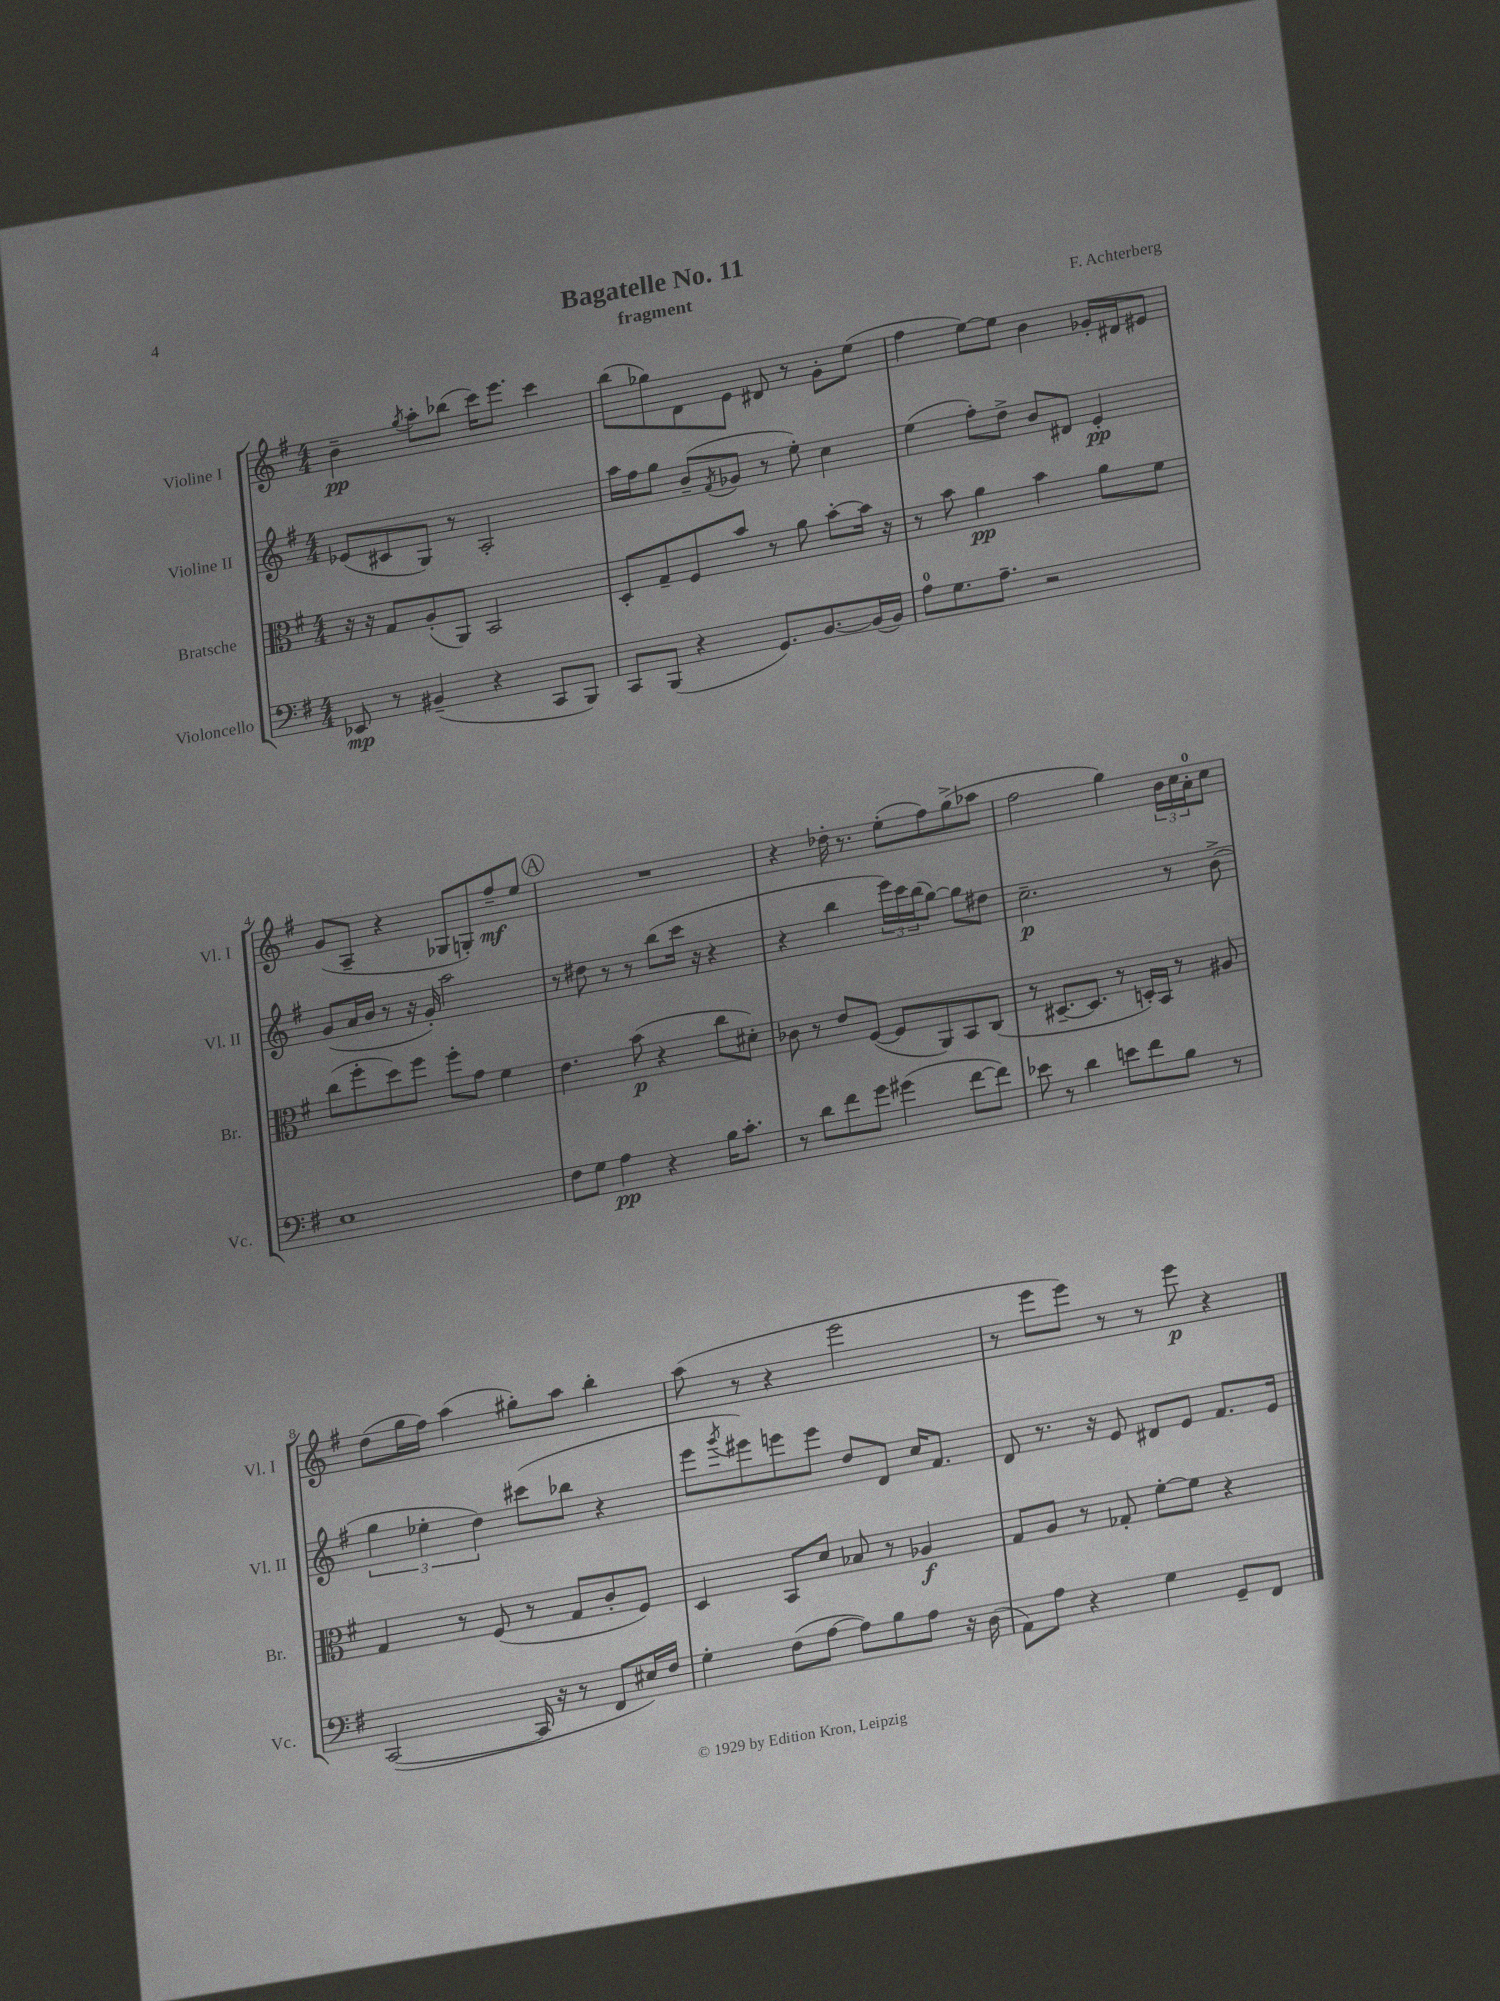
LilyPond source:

\header { title = "Bagatelle No. 11" composer = "F. Achterberg" subtitle = "fragment" }
<<
\new StaffGroup <<
\new Staff = "s0" \with { instrumentName = "Violine I" shortInstrumentName = "Vl. I" } {
    \clef treble \key g \major \numericTimeSignature \time 4/4
    b'4--\pp \acciaccatura { g''8 } a''8-. bes''8( c'''16) e'''8. c'''4 |
    b''8( ges''8) d'8 e'8 dis'8 r8 g'8-. e''8( |
    fis''4 e''8~) e''8 b'4 ges'16-. dis'16 eis'8 |
    g'8( a8-- r4 ges8 g8-.) fis''8--\mf e''8 |
    \mark \markup { \circle "A" } R1 |
    r4 des''16-. r8. e''8-.( fis''8) g''8->( aes''8 |
    fis''2 g''4) \tuplet 3/2 { b'16 c''16 a'16-0-. } c''8 |
    d''8( g''16 fis''16) a''4( gis''8-.) a''8 b''4-. |
    a''8( r8 r4 e'''2 |
    r8 e'''8 e'''8) r8 r8 e'''8\p r4 \bar "|." |
}
\new Staff = "s1" \with { instrumentName = "Violine II" shortInstrumentName = "Vl. II" } {
    \clef treble \key g \major \numericTimeSignature \time 4/4
    ees'8( cis'8 g8) r8 a2-. |
    a''16 fis''16 g''8 b'8--( \acciaccatura { fis'8 } ges'8 r8 e''8-.) c''4 |
    e''4( fis''8-.) d''8-> b'8 dis'8 e'4-.\pp |
    g'8( a'16 b'16 r8 r16 g'16-.) a''2 |
    \mark \markup { \circle "A" } r8 dis''8 r8 r8 b''8( c'''16 r16 r4 |
    r4 b''4 \tuplet 3/2 { e'''16) c'''16 b''16( } g''8~) g''8 dis''8 |
    c''2.--\p r8 b'8->( |
    \tuplet 3/2 { g''4 ees''4-. d''4) } cis'''8( bes''8 r4 |
    e'''8 \acciaccatura { g'''8 } eis'''8) e'''8 e'''8 d''8 d'8 c''16 fis'8. |
    d'8 r8. r16 e'8 dis'8 e'8 fis'8. e'16 \bar "|." |
}
\new Staff = "s2" \with { instrumentName = "Bratsche" shortInstrumentName = "Br." } {
    \clef alto \key g \major \numericTimeSignature \time 4/4
    r16 r16 g8 a8-.( a,8) b,2 |
    d8-. g8-- fis8 b'8 r8 a'8 b'8~-. b'16 r16 |
    r8 b'8 a'4\pp b'4 a'8 fis'8 |
    c''8( fis''8-. d''8) fis''8 fis''8-. g'8 fis'4 |
    \mark \markup { \circle "A" } e'4. b'8\p( r4 c''8 dis'8-.) |
    ces'8 r8 e'8 fis8~( fis8 a,8) b,8 c8( |
    r8 dis8.~-- dis8. r8 d16-.) b,16 r8 ais8 |
    g4 r8 fis8( r8 g8 c'8-. fis8) |
    d4 b,8 d'8 bes8 r8 aes4\f |
    g8 a8 r8 ges8-. fis'8~-. fis'8 r4 \bar "|." |
}
\new Staff = "s3" \with { instrumentName = "Violoncello" shortInstrumentName = "Vc." } {
    \clef bass \key g \major \numericTimeSignature \time 4/4
    ees,8\mp r8 bis,4--( r4 c,8 b,,8) |
    c,8 b,,8( r4 g,8.) b,8.~ b,16( b,16) |
    a8-0 g8. a8.-- r2 |
    e1 |
    \mark \markup { \circle "A" } fis8 g8 a4\pp r4 b16 c'8.-. |
    r8 d'8 fis'8 g'8 gis'4( fis'8~ fis'8) |
    ees'8 r8 d'4 e'8 fis'8 b8 r8 |
    c,2~( c,16 r16 r8 fis,8 eis16) fis16 |
    g4-. fis8( a8~ a8) b8 a8 r16 d16( |
    a,8) a8 r4 g4 g,8-- fis,8 \bar "|." |
}
>>
>>
